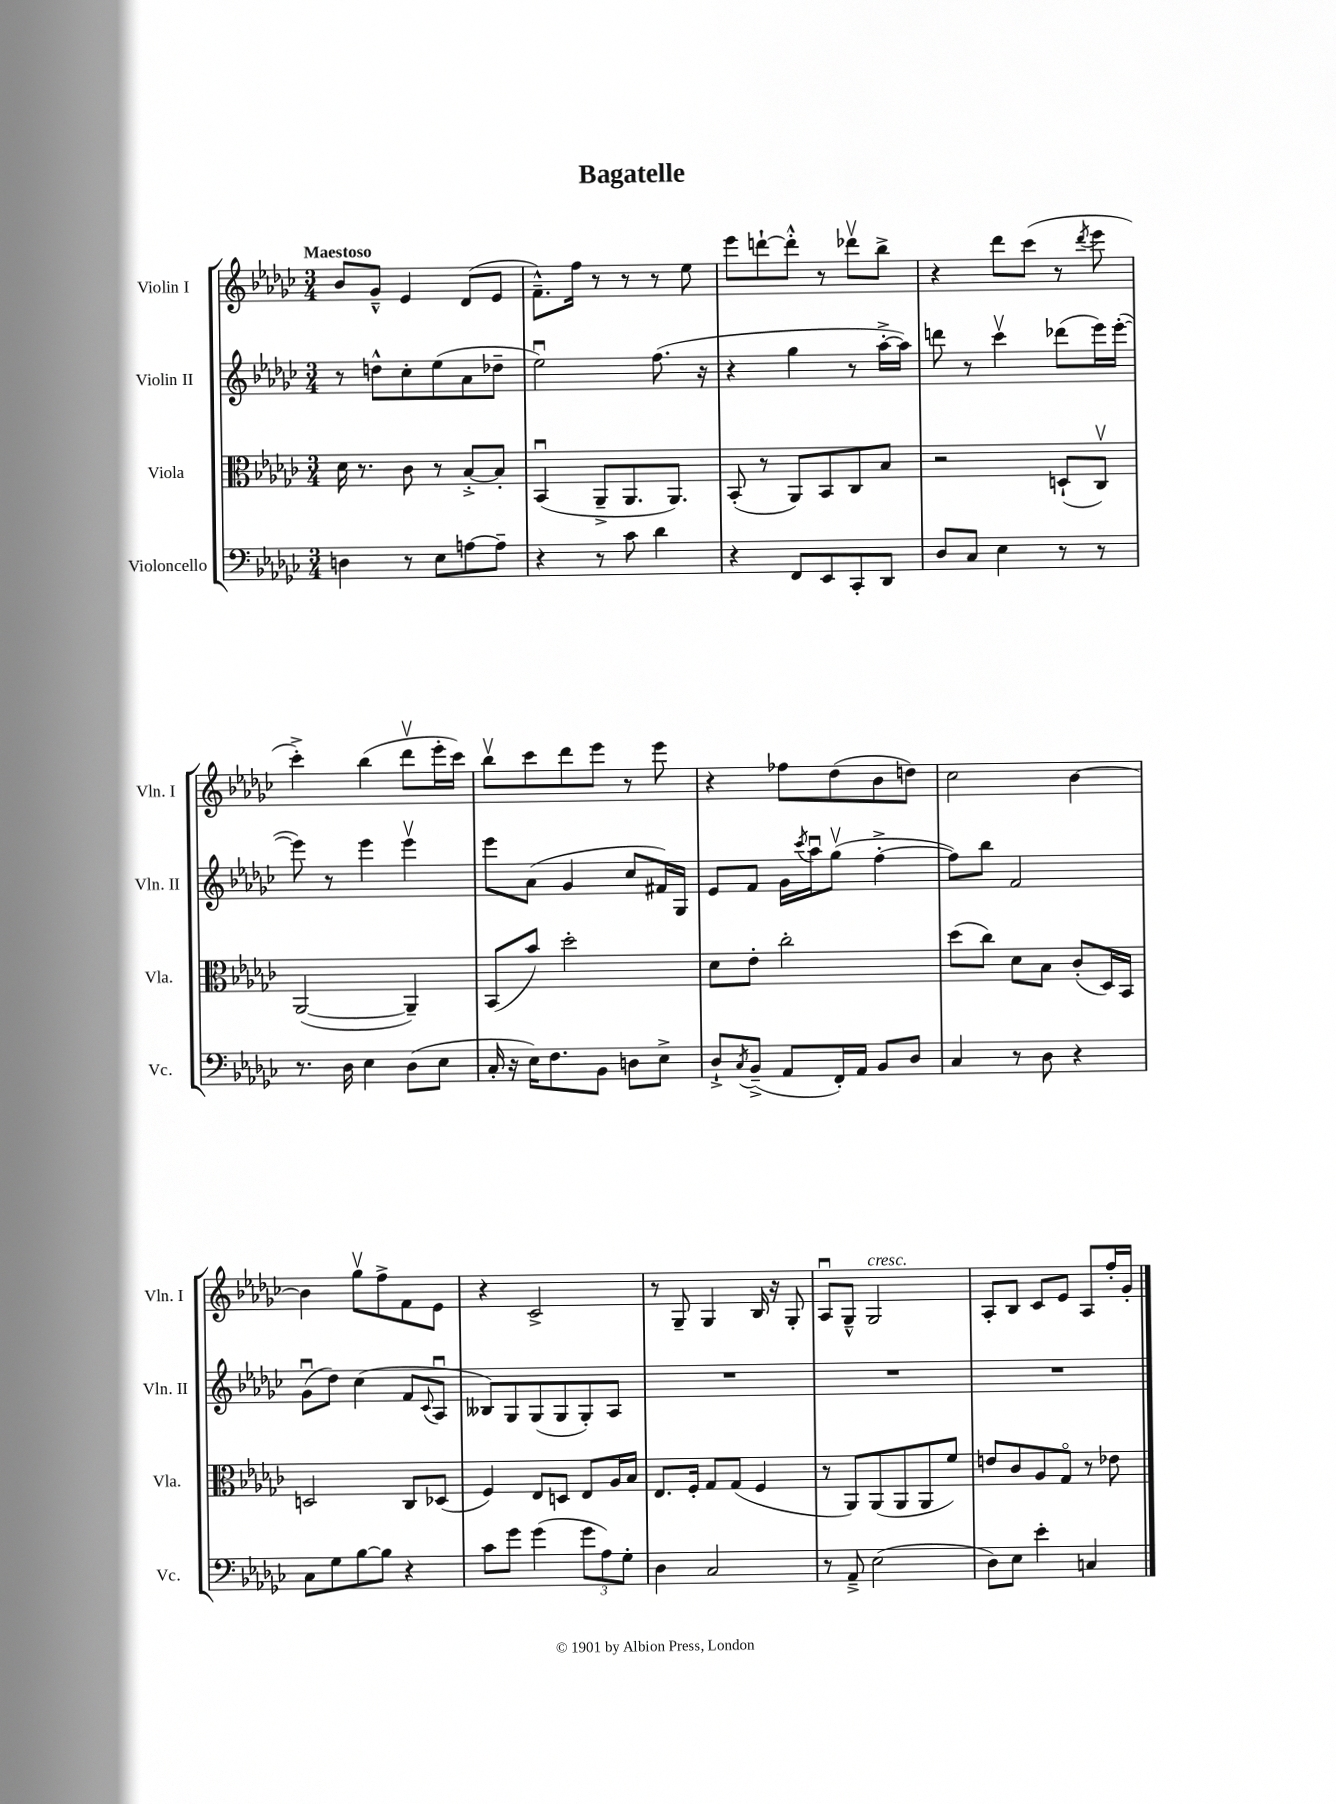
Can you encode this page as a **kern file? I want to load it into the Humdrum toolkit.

**kern	**kern	**kern	**kern
*part4	*part3	*part2	*part1
*staff4	*staff3	*staff2	*staff1
*I"Violoncello	*I"Viola	*I"Violin II	*I"Violin I
*I'Vc.	*I'Vla.	*I'Vln. II	*I'Vln. I
*clefF4	*clefC3	*clefG2	*clefG2
*k[b-e-a-d-g-c-]	*k[b-e-a-d-g-c-]	*k[b-e-a-d-g-c-]	*k[b-e-a-d-g-c-]
*M3/4	*M3/4	*M3/4	*M3/4
=1	=1	=1	=1
!	!	!	!LO:TX:a:B:t=Maestoso
4Dn\	16d-\	8r	8b-/L
.	8.r	.	.
.	.	8ddn^^\L	8g-~^^/J
8r	8c-\	8cc-'\	4e-/
8E-\L	8r	(8ee-\	.
[8An\	[8B-'^/L	8a-\	(8d-/L
8A~\J]	8B-'/J]	8dd-X~\J	8e-/J
=2	=2	=2	=2
4r	(4BB-u/	2ee-u\)	8.f~^^\L)
.	.	.	16ff\Jk
8r	8AA-~^/L	.	8r
8c-\	8.AA-/	.	8r
4d-\	.	(8.ff\	8r
.	8.AA-/J)	.	.
.	.	.	8ee-\
.	.	16r	.
=3	=3	=3	=3
4r	(8BB-'/	4r	8eee-\L
.	8r	.	[8dddn`\
8FF/L	8AA-/L)	4gg-\	8ddd'^^\J]
8EE-/	8BB-/	.	8r
8CC-'/	8C-/	8r	8ddd-Xv\L
8DD-/J	8B-/J	[16aa-'^\LL	8bb-^\J
.	.	16aa-\JJ])	.
=4	=4	=4	=4
8D-/L	2r	8dddn\	4r
8C-/J	.	8r	.
4E-\	.	4ccc-v\	8ddd-\L
.	.	.	(8ccc-\J
8r	(8Dn`/L	(8ddd-X\L	8r
.	.	.	8qddd-/
8r	8C-v/J)	16eee-\L)	8eee-\
.	.	([16eee-'\JJ	.
!!LO:LB:g=z
=5	=5	=5	=5
8.r	([2AA-/	8eee-\])	4ccc-'^\)
.	.	8r	.
16D-\	.	.	.
4E-\	.	4eee-\	(4bb-\
(8D-\L	4AA-~/])	4eee-v\	8ddd-v\L
8E-\J	.	.	16eee-'\L
.	.	.	16ccc-\JJ)
=6	=6	=6	=6
16C-'/	(8BB-/L	8eee-\L	8bb-v\L
16r	.	.	.
16E-\KL)	8b-/J)	(8a-\J	8ccc-\
8.F\	.	.	.
.	2dd-'\	4g-/	8ddd-\
8BB-\J	.	.	8eee-\J
8Dn\L	.	8cc-/L	8r
8E-^\J	.	16f#X/L)	8eee-\
.	.	16G-/JJ	.
=7	=7	=7	=7
8D-`^/L	8d-\L	8e-/L	4r
8qC-/	.	.	.
(8BB-~^/J	8e-'\J	8f/J	.
8AA-/L	2cc-'\	16g-\LL	8ff-X\L
.	.	8qccc-/	.
.	.	16aa-u\J	.
16FF'/L)	.	(8gg-v\J	(8dd-\
16AA-/JJ	.	.	.
8BB-/L	.	[4ff'^\	8b-\
8D-/J	.	.	8ddn\J)
=8	=8	=8	=8
4C-/	(8dd-\L	8ff\L])	2cc-\
.	8cc-\J)	8bb-\J	.
8r	8d-\L	2f/	.
8D-\	8B-\J	.	.
4r	(8c-'/L	.	[4b-\
.	16D-/L)	.	.
.	16BB-/JJ	.	.
!!LO:LB:g=z
=9	=9	=9	=9
8C-\L	2Dn/	(8g-u\L	4b-\]
8G-\	.	8dd-\J)	.
[8B-\	.	(4cc-\	8gg-v\L
8B-\J]	.	.	8ff^\
4r	8C-/L	8f/L	8f\
.	.	8qqc-/	.
.	(8D-X/J	8A-u/J	8e-\J
=10	=10	=10	=10
8c-\L	4F/)	8B--X/L)	4r
8g-\J	.	8G-/	.
(4g-\	8E-/L	(8G-/	2c-^/
.	8Dn/J	8G-/	.
12g-\L	8E-/L	8G-'/)	.
12A-\)	.	.	.
.	16A-/L	8A-/J	.
12G-'\J	.	.	.
.	16B-/JJ	.	.
=11	=11	=11	=11
4D-\	8.E-/L	2.r	8r
.	.	.	8G-~/
.	16F'/Jk	.	.
2C-/	8G-/L	.	4G-/
.	(8G-/J	.	.
.	4F/	.	16B-/
.	.	.	16r
.	.	.	8G-'/
=12	=12	=12	=12
8r	8r	2.r	8A-u/L
8AA-~^/	8AA-/L)	.	8G-~^^/J
!	!	!	!LO:TX:a:i:t=cresc.
(2E-\	(8AA-/	.	2G-/
.	8AA-/	.	.
.	8AA-/	.	.
.	8f/J)	.	.
=13	=13	=13	=13
8D-\L)	8en/L	2.r	8A-'/L
8E-\J	8c-/	.	8B-/J
4e-'\	8A-/	.	8c-/L
.	8G-/J	.	8e-/J
4Cn/	8r	.	8A-/L
.	8e-X\	.	16ff'/L
.	.	.	16g-'/JJ
==	==	==	==
*-	*-	*-	*-
